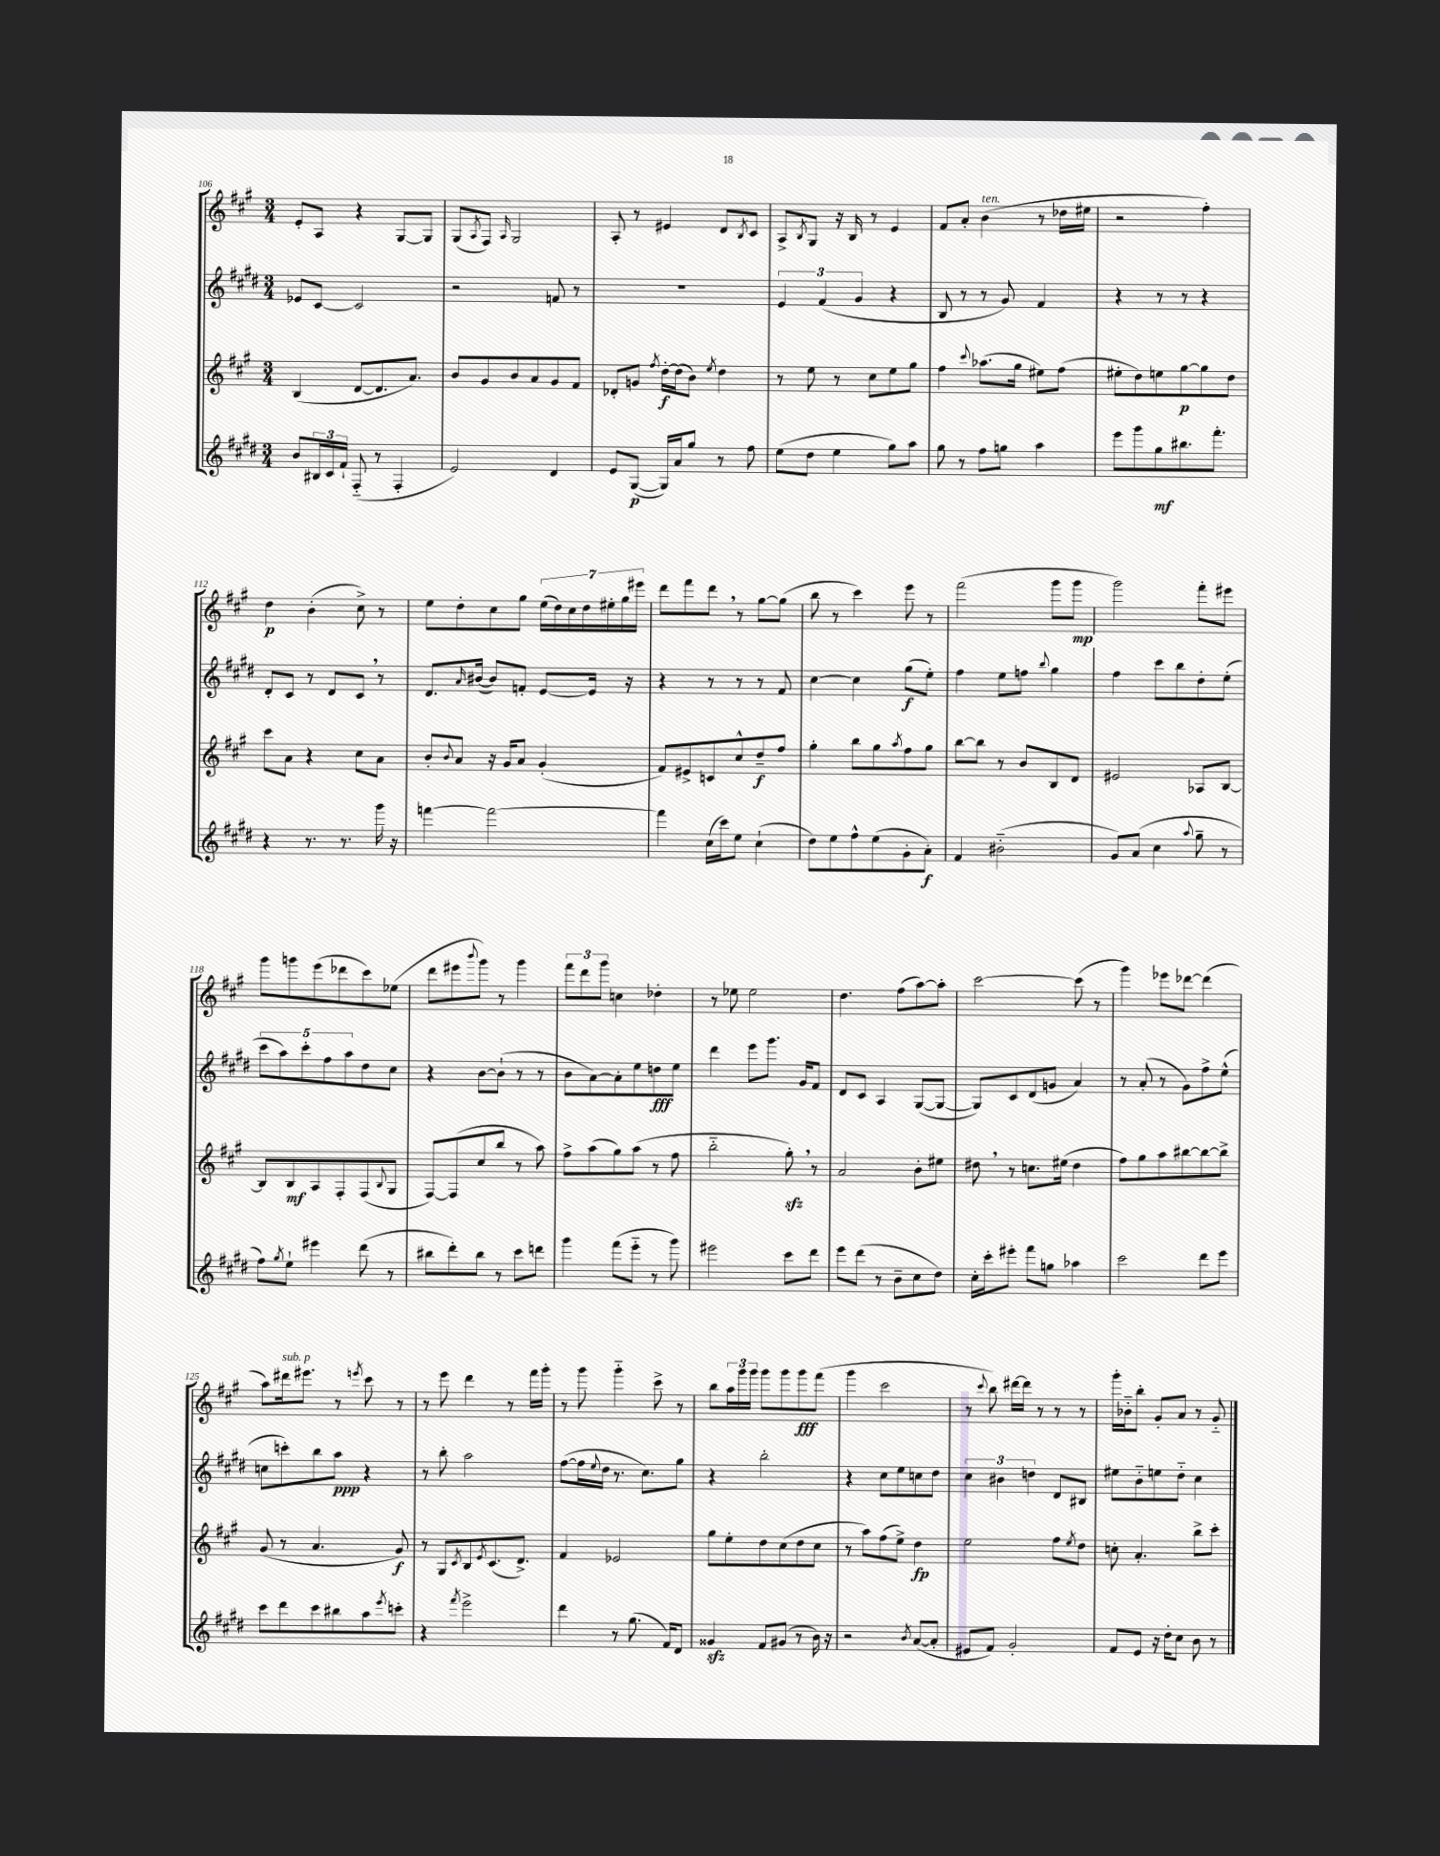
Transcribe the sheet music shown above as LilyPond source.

<<
\new StaffGroup <<
\new Staff = "s0" {
    \clef treble \key a \major \numericTimeSignature \time 3/4
    e'8-. a8 r4 gis8~ gis8 |
    gis8( \acciaccatura { a8 } fis8) \grace { a16 } gis2 |
    a8-. r8 eis'4 d'8 \acciaccatura { b8 } cis'8 |
    a8-> \acciaccatura { b8 } gis8 r16 b16 r8 e'4 |
    fis'8 a'8-. b'4^\markup { \italic "ten." }( r8 des''16 eis''16 |
    r2 fis''4-.) |
    d''4\p b'4-.( cis''8->) r8 |
    e''8 d''8-. cis''8 gis''8 \tuplet 7/4 { e''16( d''16) cis''16 d''16 eis''16-. gis''16 eis'''16 } |
    d'''8 fis'''8 d'''8 \breathe r8 gis''8~ gis''8( |
    b''8 r8 cis'''4) e'''8 r8 |
    fis'''2( gis'''8 gis'''8\mp |
    gis'''2) fis'''8-. eis'''8 |
    gis'''8 g'''8 e'''8( des'''8 cis'''8) ees''8( |
    d'''8 eis'''8 \appoggiatura { b'''8 } gis'''8) r8 gis'''4 |
    \tuplet 3/2 { fis'''8 d'''8 gis'''8 } c''4 des''4-. |
    r8 ees''8 ees''2 |
    d''4. fis''8( a''8~) a''8-. |
    cis'''2~ cis'''8( r8 |
    gis'''4) ees'''8 des'''8~ des'''4( |
    a''8) dis'''16^\markup { \italic "sub. p" } eis'''8. r8 \acciaccatura { e'''8 } cis'''8 r8 |
    r8 e'''8 d'''4 r8 fis'''16 gis'''16-. |
    r8 gis'''8 gis'''4-_ cis'''8-> r8 |
    b''8 \tuplet 3/2 { a''16 gis'''16 gis'''16 } gis'''8 gis'''8 gis'''8\fff fis'''8( |
    gis'''4 cis'''2 |
    r8 \appoggiatura { cis'''8 } b''8) dis'''16~ dis'''16 r8 r8 r8 |
    gis'''16-. bes'16-_ b''8-. gis'8-. a'8 r8 gis'8-_ \bar "|." |
}
\new Staff = "s1" {
    \clef treble \key e \major \numericTimeSignature \time 3/4
    ees'8 cis'8~ cis'2 |
    r2 f'8 r8 |
    R2. |
    \tuplet 3/2 { e'4 fis'4( gis'4 } r4 |
    b8 r8 r8 gis'8) fis'4 |
    r4 r8 r8 r4 |
    dis'8-. cis'8 r8 dis'8 cis'8 \breathe r8 |
    dis'8. \grace { a'16 } bis'16~( bis'8) f'8-. e'8~ e'16 r16 |
    r4 r8 r8 r8 fis'8 |
    cis''4~ cis''4 gis''8\f( e''8-.) |
    fis''4 e''8 f''8 \appoggiatura { b''8 } gis''4 |
    fis''4 cis'''8 b''8 dis''8-. e''8-.( |
    \tuplet 5/4 { cis'''8 a''8) cis'''8-. fis''8 a''8 } dis''8 cis''8 |
    r4 b'8~ b'8-!( r8 r8 |
    b'8 a'8~) a'8-. e''8 d''8\fff e''8 |
    dis'''4 e'''8 gis'''8. gis'16 fis'8 |
    dis'8 cis'8 a4 gis8~( gis8~ |
    gis8) cis'8 dis'8( g'8 a'4) |
    r8 a'8-.( r8 gis'8) fis''8-> e''8-^( |
    c''8 c'''8-.) b''8 a''8\ppp r4 |
    r8 b''8-. a''2 |
    fis''8~( fis''16 \appoggiatura { e''8 } dis''16 r8. cis''8.) gis''8 |
    r4 b''2-. |
    r4 cis''8 e''8 c''8 dis''8 |
    \tuplet 3/2 { cis''4 bis'4 d''4 } dis'8 bis8 |
    eis''8 b'8-_ e''8 dis''8-_ cis''4 \bar "|." |
}
\new Staff = "s2" {
    \clef treble \key a \major \numericTimeSignature \time 3/4
    b4( d'8~ d'8. a'8.) |
    b'8 gis'8 b'8 a'8 gis'8 fis'8 |
    des'8-. g'8 \acciaccatura { fis''8 } d''16~-.\f d''16( b'8) \acciaccatura { e''8 } d''4 |
    r8 e''8 r8 cis''8 e''8 gis''8 |
    fis''4 \appoggiatura { cis'''8 } aes''8.( gis''16 eis''8) fis''8( |
    eis''8-. d''8) e''8 gis''8~\p gis''8 d''8 |
    cis'''8 a'8 r4 cis''8 a'8 |
    b'8-. \appoggiatura { b'8 } a'8 r16 gis'16 a'8 gis'4-.( |
    fis'8) eis'8-> c'8 cis''8-^ d''8--\f fis''8 |
    gis''4-. b''8 gis''8 \acciaccatura { a''8 } fis''8 gis''8 |
    b''8~ b''8 r8 b'8 b8 d'8 |
    eis'2 aes8 b8~ |
    b8 b8\mf a8 fis8-. fis8( \appoggiatura { b8 } gis8 |
    fis8~) fis8( cis''8 b''8 r8 a''8) |
    fis''8-> a''8( gis''8) a''8( r8 fis''8 |
    b''2-_ gis''8-.\sfz) \breathe r8 |
    a'2 b'8-. eis''8 |
    dis''8 \breathe r8 c''8. eis''16( dis''4 |
    fis''8) gis''8 a''8 bis''8~ bis''8~ bis''8-> |
    gis'8( r8 a'4. gis'8\f) |
    r8 gis8 \acciaccatura { cis'8 } b8 \acciaccatura { e'8 } cis'8.( d'8.->) |
    fis'4 ees'2 |
    gis''8 e''8-. d''8 cis''8( d''8 cis''8 |
    r8 a''8) fis''8( e''8->) d''4\fp |
    e''2 fis''8 \acciaccatura { e''8 } d''8 |
    c''8-. a'4.-. b''8-> cis'''8-. \bar "|." |
}
\new Staff = "s3" {
    \clef treble \key e \major \numericTimeSignature \time 3/4
    b'8 \tuplet 3/2 { bis16 cis'16 fis'16-! } fis8-_( r8 fis4-. |
    e'2) dis'4 |
    e'8 gis8~\p( gis16) a'16 gis''8 r8 fis''8 |
    e''8( dis''8 e''4 gis''8) a''8 |
    gis''8 r8 fis''8 g''8 a''4 |
    e'''8 gis'''8 gis''8\mf bis''8. fis'''8.-. |
    r4 r8. r8. gis'''16 r16 |
    f'''4~ f'''2~ |
    f'''4 cis''16( cis'''16) e''8 cis''4-!( |
    dis''8) e''8 fis''8-^ e''8( gis'8-. a'8-.\f) |
    fis'4 bis'2-_( |
    gis'8) a'8( cis''4 \appoggiatura { a''8 } gis''8-- r8 |
    fis''8) \acciaccatura { gis''8 } e''8-! eis'''4 dis'''8( r8 |
    bis''8 dis'''8-.) bis''8 r8 cis'''8 d'''8 |
    gis'''4 fis'''8( e'''8-_ r8 gis'''8) |
    eis'''2 cis'''8 dis'''8 |
    e'''8 dis'''8( r8 b'8-- cis''8 dis''8) |
    cis''16-. cis'''16-. eis'''8-. fis'''8 g''8 aes''4 |
    cis'''2 dis'''8 e'''8 |
    cis'''8 dis'''8 cis'''8 bis''8 a''8 \acciaccatura { e'''8 } c'''8-. |
    r4 \acciaccatura { fis'''8 } e'''2-> |
    dis'''4 r8 gis''8.( fis'16) dis'8 |
    gisis'4\sfz fis'8 gis'8( r8 b'16) r16 |
    r2 \acciaccatura { b'8 } a'8~( a'8-. |
    eis'8 fis'8) gis'2-. |
    fis'8 e'8 r16 dis''16-. cis''8 b'8 r8 \bar "|." |
}
>>
>>
\layout { \context { \Score currentBarNumber = #106 } }
